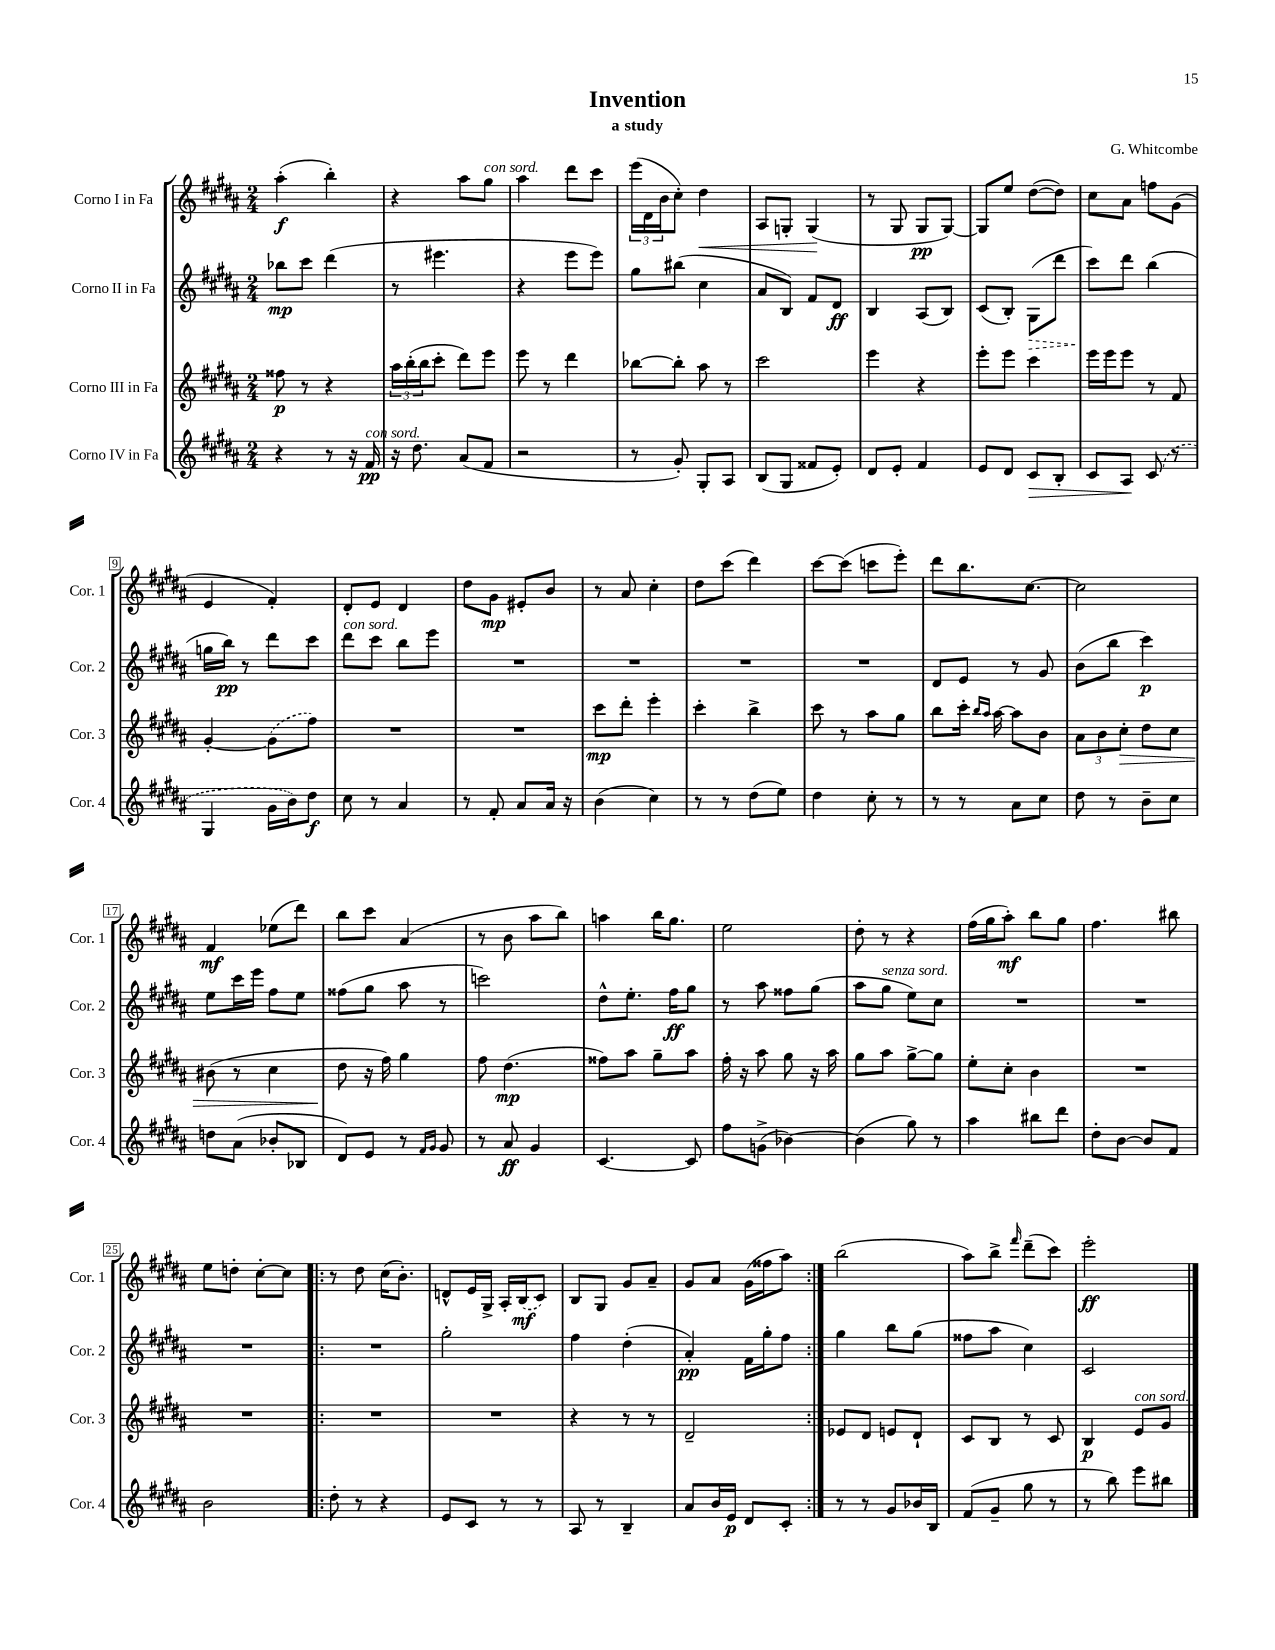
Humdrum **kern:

**kern	**kern	**kern	**kern
*staff4	*staff3	*staff2	*staff1
*clefG2	*clefG2	*clefG2	*clefG2
*k[f#c#g#d#a#]	*k[f#c#g#d#a#]	*k[f#c#g#d#a#]	*k[f#c#g#d#a#]
*M2/4	*M2/4	*M2/4	*M2/4
4r	8ff##\	8bb-\L	(4aa#'\
.	8r	8ccc#\J	.
8r	4r	(4ddd#\	4bb'\)
16r	.	.	.
16f#/	.	.	.
=	=	=	=
16r	24aa#\LL	8r	4r
.	(24bb'\	.	.
8.dd#\	.	.	.
.	24bb\J	.	.
.	8ccc#'\J	4.eee#\	.
(8a#/L	8ddd#\L)	.	8aa#\L
8f#/J	8eee\J	.	8gg#\J
=	=	=	=
2r	8eee\	4r	4aa#\
.	8r	.	.
.	4ddd#\	8eee\L	8ddd#\L
.	.	8eee\J)	8ccc#\J
=	=	=	=
8r	[8bb-\L	8gg#\L	(24eee\LL
.	.	.	24d#\
.	.	.	24b\J
8g#'/)	8bb-'\]J	(8bb#\J	8cc#'\J)
8G#'/L	8aa#\	4cc#\	4dd#\
8A#/J	8r	.	.
=	=	=	=
(8B/L	2ccc#\	8a#/L	8A#/L
8G#/J	.	8B/J)	8G'/J
8f##/L	.	8f#/L	(4G/
8e'/J)	.	8d#/J	.
=	=	=	=
8d#/L	4eee\	4B/	8r
8e'/J	.	.	8G#/
4f#/	4r	(8A#/L	8G#/L
.	.	8B/J)	[8G#/J)
=	=	=	=
8e/L	8eee'\L	(8c#/L	8G#/]L
8d#/J	8eee\J	8B'/J)	8ee/J
8c#/L	4ccc#\	(8G#\L	([8dd#\L
8B'/J	.	8ddd#\J	8dd#\]J)
=	=	=	=
8c#/L	16eee\LL	8ccc#\L)	8cc#\L
.	16eee\J	.	.
8A#/J	8eee\J	8ddd#\J	8a#\J
(8c#/	8r	(4bb\	8ff\L
8r	8f#/	.	(8g#\J
=	=	=	=
4G#/	[4g#'/	16gg\LL	4e/
.	.	16bb\JJ)	.
.	.	8r	.
16g#\LL	(8g#\]L	8ddd#\L	4f#'/)
16b\J)	.	.	.
8dd#\J	8ff#\J)	8ccc#\J	.
=	=	=	=
8cc#\	2r	8ddd#\L	8d#'/L
8r	.	8ccc#\J	8e/J
4a#/	.	8bb\L	4d#/
.	.	8eee\J	.
=	=	=	=
8r	2r	2r	8dd#\L
8f#'/	.	.	8g#\J
8a#/L	.	.	8e#'/L
16a#/Jk	.	.	8b/J
16r	.	.	.
=	=	=	=
(4b\	8ccc#\L	2r	8r
.	8ddd#'\J	.	8a#/
4cc#\)	4eee'\	.	4cc#'\
=	=	=	=
8r	4ccc#'\	2r	8dd#\L
8r	.	.	(8ccc#\J
(8dd#\L	4bb^\	.	4ddd#\)
8ee\J)	.	.	.
=	=	=	=
4dd#\	8ccc#\	2r	[8ccc#\L
.	8r	.	(8ccc#\]J
8cc#'\	8aa#\L	.	8ccc\L
8r	8gg#\J	.	8eee'\J)
=	=	=	=
8r	8bb\L	8d#/L	8ddd#\L
8r	16ccc#'\Jk	8e/J	8.bb\
.	16qqbb/LL	.	.
.	16qqaa#/JJ	.	.
.	[16aa#\	.	.
8a#\L	8aa#\]L	8r	.
.	.	.	[8.cc#\J
8cc#\J	8b\J	8g#/	.
=	=	=	=
8dd#\	12a#\L	(8b\L	2cc#\]
.	12b\	.	.
8r	.	8bb\J	.
.	12cc#'\J	.	.
8b~\L	8dd#\L	4ccc#\)	.
8cc#\J	8cc#\J	.	.
=	=	=	=
8dd\L	(8b#\	8ee\L	4f#/
(8a#\J	8r	16ccc#\L	.
.	.	16eee\JJ	.
8b-'/L	4cc#\	8ff#\L	(8ee-\L
8B-/J	.	8ee\J	8ddd#\J)
=	=	=	=
8d#/L)	8dd#\	(8ff##\L	8bb\L
8e/J	16r	8gg#\J	8ccc#\J
.	16ff#\)	.	.
8r	4gg#\	8aa#\	(4a#/
16qqf#/LL	.	.	.
16qqg#/JJ	.	.	.
8g#/	.	8r	.
=	=	=	=
8r	8ff#\	2ccc\)	8r
8a#/	(4.dd#\	.	8b\
4g#/	.	.	8aa#\L
.	.	.	8bb\J)
=	=	=	=
[4.c#/	8ff##\L)	8dd#^^\L	4aa\
.	8aa#\J	8.ee'\J	.
.	8gg#~\L	.	16bb\LK
.	.	16ff#\LK	8.gg#\J
8c#/]	8aa#\J	8gg#\J	.
=	=	=	=
8ff#\L	16ff#'\	8r	2ee\
.	16r	.	.
(8g^\J	8aa#\	8aa#\	.
[4b-\)	8gg#\	8ff##\L	.
.	16r	(8gg#\J	.
.	16aa#\	.	.
=	=	=	=
(4b-\]	8gg#\L	8aa#\L	8dd#'\
.	8aa#\J	8gg#\J	8r
8gg#\)	[8gg#^\L	8ee\L)	4r
8r	8gg#\]J	8cc#\J	.
=	=	=	=
4aa#\	8ee'\L	2r	(16ff#\LL
.	.	.	16gg#\J
.	8cc#'\J	.	8aa#'\J)
8bb#\L	4b\	.	8bb\L
8ddd#\J	.	.	8gg#\J
=	=	=	=
8dd#'\L	2r	2r	4.ff#\
[8b\J	.	.	.
8b/]L	.	.	.
8f#/J	.	.	8bb#\
=	=	=	=
2b\	2r	2r	8ee\L
.	.	.	8dd'\J
.	.	.	[8cc#'\L
.	.	.	8cc#\]J
=!|:	=!|:	=!|:	=!|:
8dd#'\	2r	2r	8r
8r	.	.	8dd#\
4r	.	.	(16cc#\LK
.	.	.	8.b'\J)
=	=	=	=
8e/L	2r	2gg#'\	8d^^/L
8c#/J	.	.	16e/L
.	.	.	16G#^/JJ
8r	.	.	16A#'/LL
.	.	.	(16B/J
8r	.	.	8c#/J)
=	=	=	=
8A#/	4r	4ff#\	8B/L
8r	.	.	8G#/J
4B~/	8r	(4dd#'\	8g#/L
.	8r	.	8a#~/J
=	=	=	=
8a#/L	2d#~/	4a#'/)	8g#/L
16b/L	.	.	8a#/J
16e/JJ	.	.	.
8d#/L	.	16f#\LL	(16g#\LL
.	.	16gg#'\J	16ff##\J
8c#'/J	.	8ff#\J	8aa#\J)
=:|!	=:|!	=:|!	=:|!
8r	8e-/L	4gg#\	(2bb\
8r	8d#/J	.	.
8g#/L	8e/L	8bb\L	.
16b-/L	8d#`/J	(8gg#\J	.
16B/JJ	.	.	.
=	=	=	=
(8f#/L	8c#/L	8ff##\L	8aa#\L)
8g#~/J	8B/J	8aa#\J	8bb^\J
.	.	.	16qqfff#/
8gg#\	8r	4cc#\)	(8ddd#~\L
8r	8c#/	.	8ccc#\J)
=	=	=	=
8r	4B/	2c#/	2eee'\
8bb\)	.	.	.
8eee\L	8e/L	.	.
8bb#\J	8g#/J	.	.
==	==	==	==
*-	*-	*-	*-
